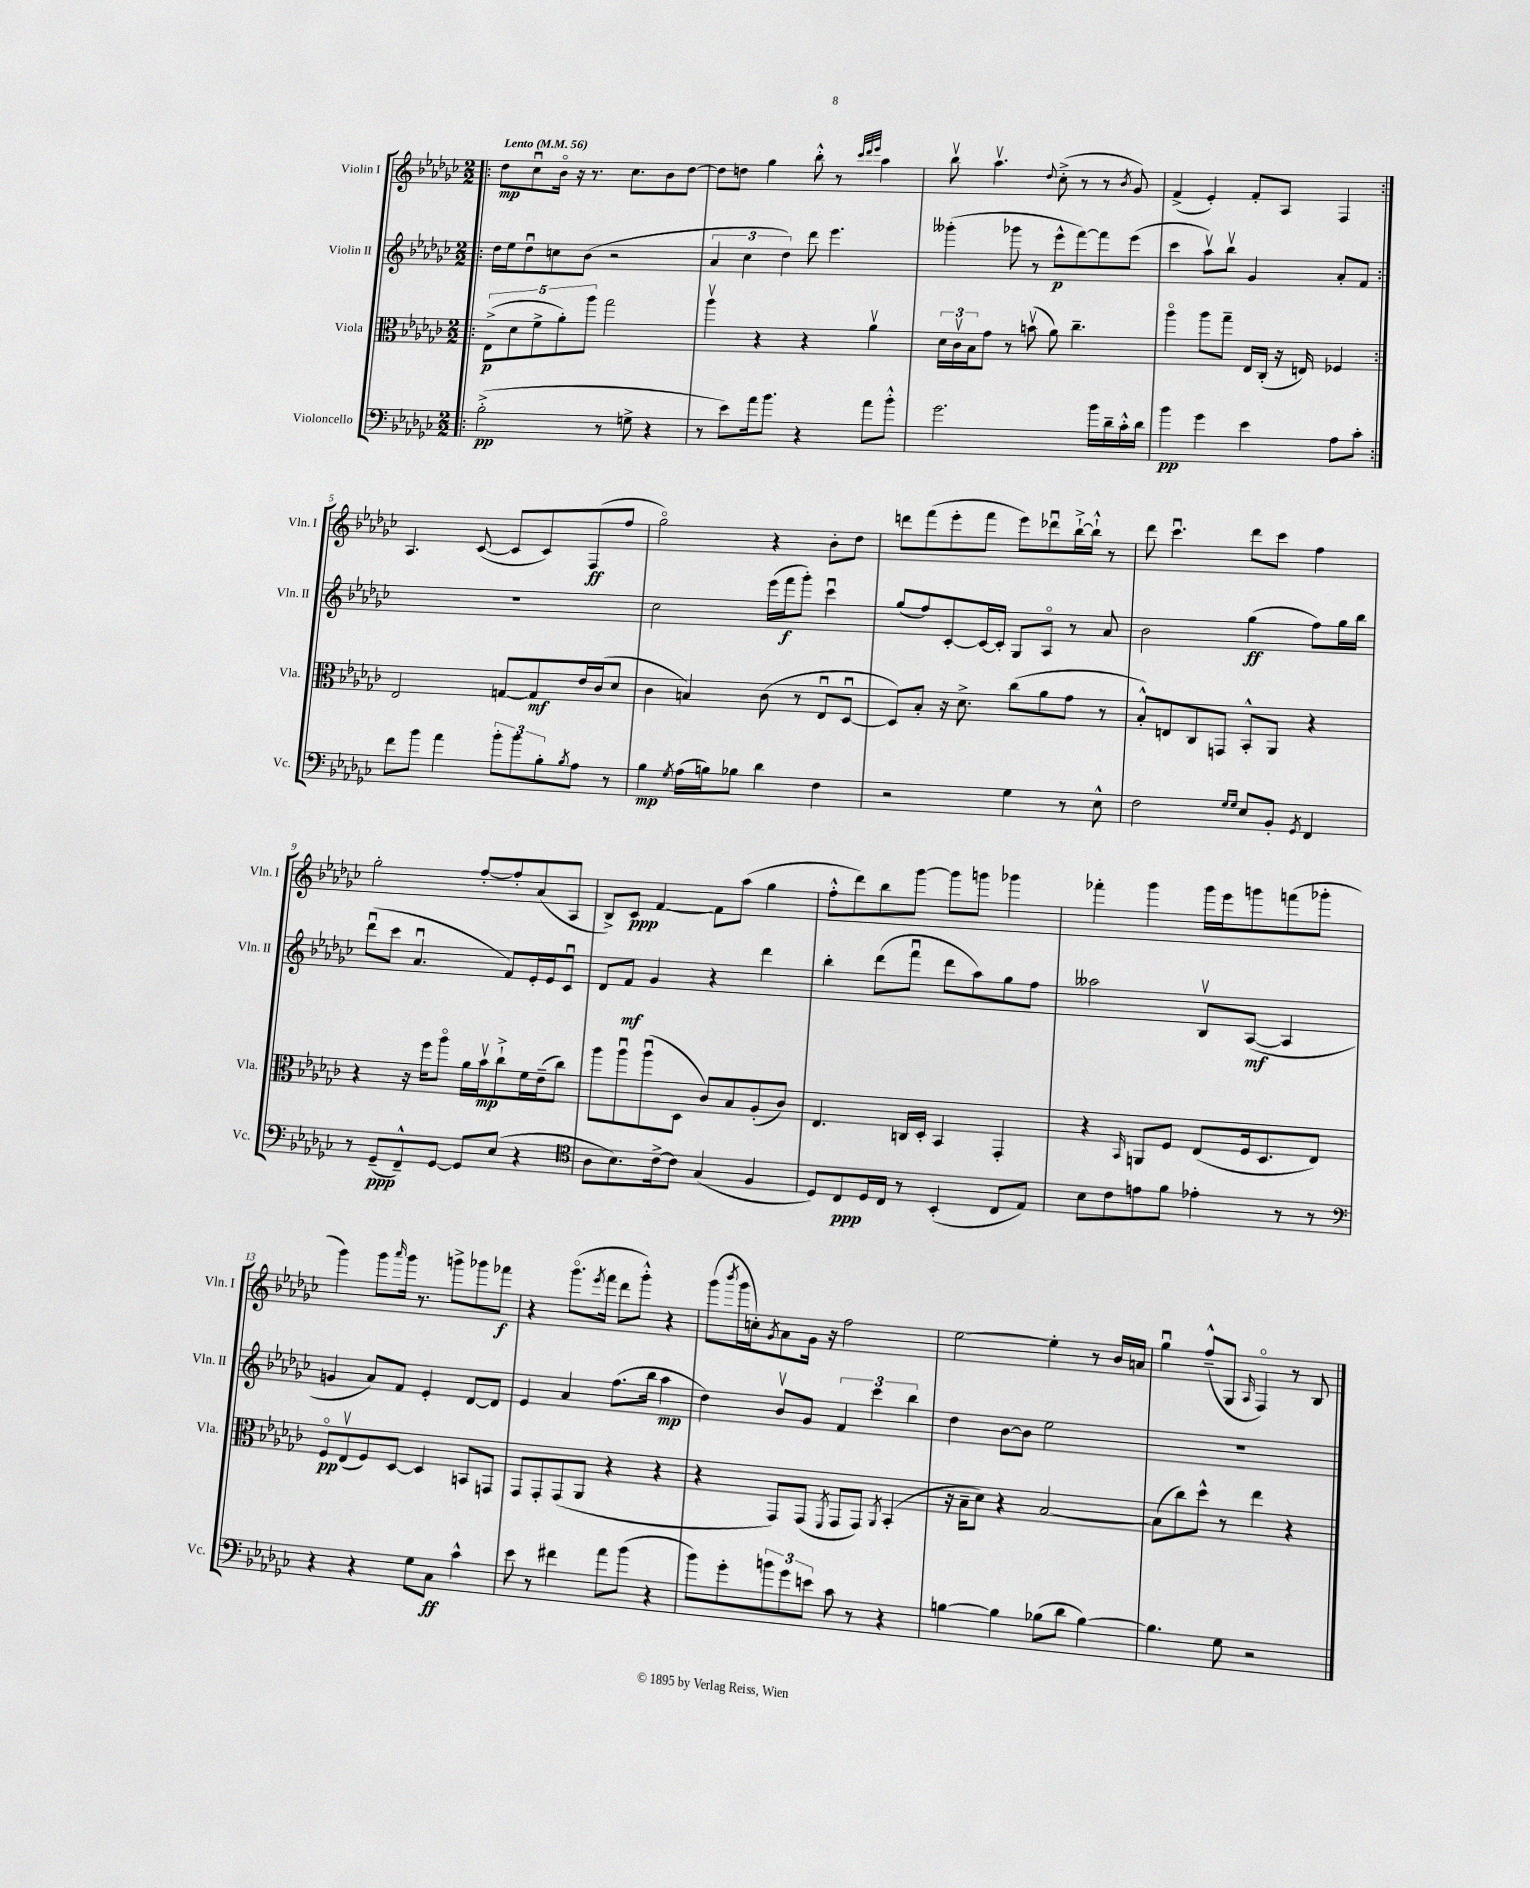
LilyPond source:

<<
\new StaffGroup <<
\new Staff = "s0" \with { instrumentName = "Violin I" shortInstrumentName = "Vln. I" } {
    \clef treble \key ges \major \numericTimeSignature \time 2/2 \tempo "Lento" 4 = 56
    \repeat volta 2 { \bar ".|:" des''8\mp ces''8\downbow bes'16\flageolet r16 r8. ces''8. bes'8 des''8~ |
    des''8 d''8 ges''4 bes''8-.-^ r8 \grace { ces'''32 des'''32 ees'''32 } aes''4 |
    bes''8\upbow aes''4.\upbow \appoggiatura { des''8 } ces''8-.->( r8 r8 \acciaccatura { bes'8 } ges'8) |
    f'4->( ees'4-.) f'8-. aes8 f4 | }
    aes4. ces'8~( ces'8 ces'8) f8\ff( f''8 |
    ges''2\flageolet) r4 bes'8-. des''8 |
    d'''8 f'''8( ees'''8-. f'''8 ees'''8) des'''8\downbow bes''16~-!-> bes''16-!-^ r8 |
    des'''8 ces'''4.\downbow des'''8 ces'''8 f''4 |
    ges''2-. f''8~-. f''8-. aes'8( aes8 |
    bes8->) ces'8\ppp f'4~ f'8 aes''8( ges''4 |
    f''8-.-^ des'''8) bes''8 ges'''8~ ges'''8 g'''8 ges'''4 |
    fes'''4-. ges'''4 ges'''16 ees'''16 g'''8 f'''8( ges'''8-. |
    ges'''4) ges'''8 \grace { aes'''16 } ges'''16 r8. g'''8-> ges'''8 fes'''8\f |
    r4 ges'''8.\flageolet( \acciaccatura { ees'''8 } f'''16 des'''8 ges'''8-.-^) r4 |
    ges'''8( \acciaccatura { bes'''8 } ges'''16 c''16-.) \acciaccatura { ges'8 } aes'8 ges'16 r16 f''2 |
    ees''2~ ees''4-. r8 bes'16 a'16 |
    ges''4\downbow f''8---^( ges8 \grace { aes16 } f4\flageolet) r8 bes8 \bar "|." |
}
\new Staff = "s1" \with { instrumentName = "Violin II" shortInstrumentName = "Vln. II" } {
    \clef treble \key ges \major \numericTimeSignature \time 2/2
    \repeat volta 2 { \bar ".|:" des''16 ees''16 des''8\downbow c''8 bes'8( r2 |
    \tuplet 3/2 { aes'4 ces''4 des''4) } des'''8 ees'''4. |
    geses'''4-.( ges'''8 r8 ees'''8-^\p f'''8~) f'''8 ees'''8( |
    ces'''4 aes''8\upbow) bes''8\upbow ges'4 aes'8-. f'8 | }
    R1 |
    ces''2 ees'''16( f'''16\f ges'''8-.) ces'''4\downbow |
    ges''8( f''8) ces'8~-. ces'16~ ces'16-. ges8 aes8\flageolet r8 aes'8 |
    bes'2 ges''4\ff( f''8) ges''16 bes''16 |
    des'''8\downbow( ces'''8 aes'4.\downbow f'8) ees'16-. ees'16 ces'8\downbow |
    des'8 f'8\mf ges'4 r4 des'''4 |
    bes''4-. des'''8( f'''8\downbow des'''8 aes''8) ges''8 f''8 |
    aeses''2 bes8\upbow aes8~\mf( aes4 |
    g'4 aes'8) f'8 ees'4-. des'8~ des'8 |
    ees'4 aes'4 f''8.( bes''16 aes''4\mp |
    des''4) bes'8\upbow ges'8 \tuplet 3/2 { f'4 ces'''4 bes''4 } |
    des''4 bes'8~ bes'8 ees''2 |
    R1 \bar "|." |
}
\new Staff = "s2" \with { instrumentName = "Viola" shortInstrumentName = "Vla." } {
    \clef alto \key ges \major \numericTimeSignature \time 2/2
    \repeat volta 2 { \bar ".|:" \tuplet 5/4 { ees8->\p( des'8 f'8-> aes'8-.) aes''8 } ges''2 |
    aes''4\upbow r4 r4 aes'4\upbow |
    \tuplet 3/2 { des'16 ces'16\upbow bes16 } ges'8 r8 b'8\upbow( aes'8) ces''4.-- |
    aes''4\flageolet aes''8 ges''8-- ees16 ces16-.( r16 e16) fes4 | }
    ees2 g8~ g8\mf ees'16 ces'16( des'8 |
    ces'4 b4) ces'8( r8 ees8\downbow des8~\downbow |
    des8) bes8-. r16 des'8.-> ces''8( aes'8 ges'8 r8 |
    bes8-.-^) e8 ces8 g,8 bes,8-.-^ aes,8 r4 |
    r4 r16 f''16 aes''8\flageolet aes'16 bes'16\upbow\mp ces''8-!-> f'16 ees'16--( ces''8) |
    aes''8 aes''8\downbow aes''8\downbow( des8 ces'8) bes8 aes8-.( ces'8) |
    ees4. c16 des16-. bes,4 ges,4-. |
    r4 \grace { bes,16 } a,8 f8 ees8( f16 des8. ees8) |
    f8\flageolet\pp ees8\upbow( f8) des8~ des4 b,8 g,8 |
    ges,8 ges,8-. ges,8( aes,8 r4 r4 |
    r4 ges,8) ges,8( \acciaccatura { f,8 } ges,8 ges,8) \acciaccatura { aes,8 } bes,4-.( |
    r16 bes16-- des'8) r4 bes2~ |
    bes8( ces''8) des''8-^ r8 ees''4 r4 \bar "|." |
}
\new Staff = "s3" \with { instrumentName = "Violoncello" shortInstrumentName = "Vc." } {
    \clef bass \key ges \major \numericTimeSignature \time 2/2
    \repeat volta 2 { \bar ".|:" bes2-.->\pp( r8 g8-> r4 |
    r8 ees'8) aes'16 bes'8. r4 aes'8 bes'8-.-^ |
    ges'2. bes'16 des'16-- ces'16-.-^ des'16 |
    bes'4\pp ges'4 ees'4 aes8 ces'8-. | }
    f'8 bes'8 aes'4 \tuplet 3/2 { bes'8-. bes'8 bes8-. } \acciaccatura { bes8 } aes8 r8 |
    bes4\mp \acciaccatura { ges8 } aes16( b16) bes8 des'4 f4 |
    r2 ges4 r8 ees8-^ |
    f2 \grace { ges16 ges16 } ees8 bes,8-. \acciaccatura { ges,8 } f,4 |
    r8 ges,8--\ppp( f,8---^) ges,8~ ges,8 ees8( r4 |
    \clef tenor aes8 bes8.) ces'16~-> ces'8 ges4( f4 |
    des8) ces8\ppp des16 ces16 r8 bes,4-.( ces8 ees8) |
    bes8 ces'8 e'8 f'8 ees'4-. r8 r8 |
    \clef bass r4 r4 ges8 ces8\ff ces'4-^ |
    ees'8 r8 fis'4 aes'8 bes'8( r4 |
    bes'8) ges'8-. \tuplet 3/2 { b'8 ges'8 e'8 } ces'8 r8 r4 |
    b4~ b4 bes8( des'8 bes4~) |
    bes4. ges8 r2 \bar "|." |
}
>>
>>
